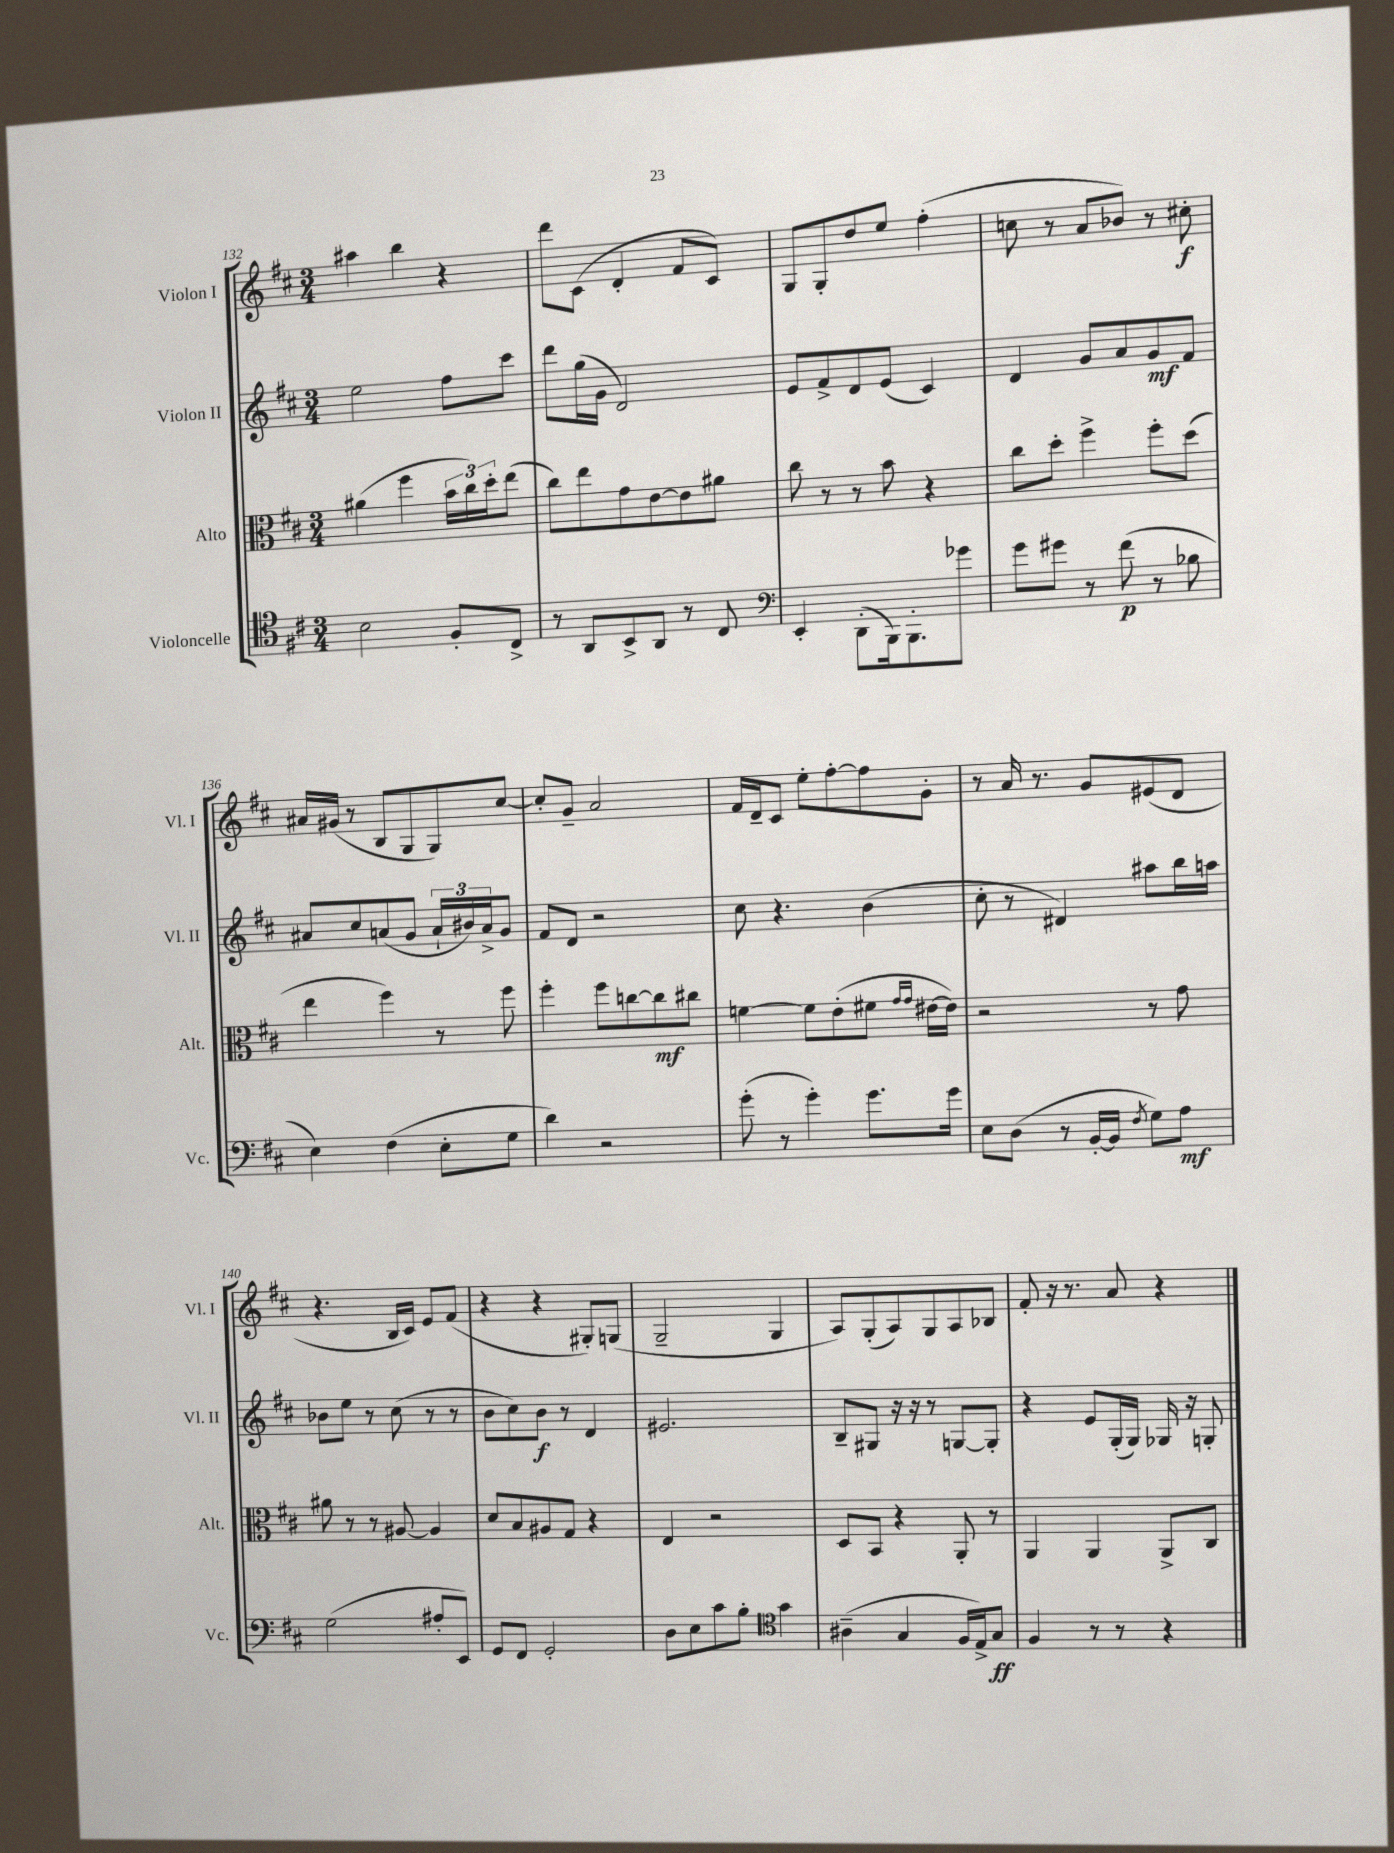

**kern	**dynam	**kern	**dynam	**kern	**dynam	**kern	**dynam
*part4	*part4	*part3	*part3	*part2	*part2	*part1	*part1
*staff4	*staff4	*staff3	*staff3	*staff2	*staff2	*staff1	*staff1
*I"Violoncelle	*	*I"Alto	*	*I"Violon II	*	*I"Violon I	*
*I'Vc.	*	*I'Alt.	*	*I'Vl. II	*	*I'Vl. I	*
*clefC4	*	*clefC3	*	*clefG2	*	*clefG2	*
*k[f#c#]	*	*k[f#c#]	*	*k[f#c#]	*	*k[f#c#]	*
*M3/4	*	*M3/4	*	*M3/4	*	*M3/4	*
=132	=132	=132	=132	=132	=132	=132	=132
2B\	.	(4a#X\	.	2ee\	.	4aa#X\	.
.	.	4ff#\	.	.	.	4bb\	.
8F#'/L	.	24b\LL	.	8ff#\L	.	4r	.
.	.	24cc#\)	.	.	.	.	.
.	.	24dd'\J	.	.	.	.	.
8C#^/J	.	(8ee\J	.	8ccc#\J	.	.	.
=133	=133	=133	=133	=133	=133	=133	=133
8r	.	8cc#\L)	.	8ddd\L	.	8ddd\L	.
8AA/L	.	8ee\	.	(16gg\L	.	(8c#\J	.
.	.	.	.	16g\JJ	.	.	.
8BB^/	.	8g\	.	2d/)	.	4d'/	.
8AA/J	.	[8e\	.	.	.	.	.
8r	.	8e\]	.	.	.	8f#/L	.
8C#/	.	8a#X\J	.	.	.	8c#/J)	.
=134	=134	=134	=134	=134	=134	=134	=134
*clefF4	*	*	*	*	*	*	*
4EE'/	.	8cc#\	.	8e/L	.	8G/L	.
.	.	8r	.	8f#^/	.	8G'/	.
(8DD'\L	.	8r	.	8d/	.	8dd/	.
16BBB\k)	.	8b\	.	(8e/J	.	8ee/J	.
8.BBB'\	.	.	.	.	.	.	.
.	.	4r	.	4c#/)	.	(4ff#'\	.
8g-X\J	.	.	.	.	.	.	.
=135	=135	=135	=135	=135	=135	=135	=135
8g\L	.	8cc#\L	.	4d/	.	8ccn\	.
8g#X\J	.	8dd'\J	.	.	.	8r	.
8r	.	4ff#^\	.	8g/L	.	8a/L	.
(8f#\	p	.	.	8a/	.	8b-X/J)	.
8r	.	8ff#'\L	.	8g/	mf	8r	.
8B-X\	.	(8dd\J	.	8f#/J	.	8cc#X'\	f
!!LO:LB:g=z
=136	=136	=136	=136	=136	=136	=136	=136
4E\)	.	4ee\	.	8a#X/L	.	16a#X/LL	.
.	.	.	.	.	.	(16g#X/JJ	.
.	.	.	.	8cc#/	.	8r	.
(4F#\	.	4ff#\)	.	(8an/	.	8B/L	.
.	.	.	.	8g/J	.	8G/	.
8E'\L	.	8r	.	24a`/LL	.	8G/)	.
.	.	.	.	24b#X/)	.	.	.
.	.	.	.	24a^/J	.	.	.
8G\J	.	8ff#\	.	8g/J	.	[8cc#/J	.
=137	=137	=137	=137	=137	=137	=137	=137
4d\)	.	4ff#'\	.	8f#/L	.	8cc#'/L]	.
.	.	.	.	8d/J	.	8g~/J	.
2r	.	8ff#\L	.	2r	.	2a/	.
.	.	[8ccn\	.	.	.	.	.
.	.	8cc\]	mf	.	.	.	.
.	.	8cc#X\J	.	.	.	.	.
=138	=138	=138	=138	=138	=138	=138	=138
(8g'\	.	[4fn\	.	8cc#\	.	16f#/LL	.
.	.	.	.	.	.	16d~/J	.
8r	.	.	.	4.r	.	8c#/J	.
4g'\)	.	8f\L]	.	.	.	8ee'\L	.
.	.	(8e'\	.	.	.	[8ff#'\	.
8.g\L	.	8f#X\J	.	(4b\	.	8ff#\]	.
.	.	16qqg/LL	.	.	.	.	.
.	.	16qqg/JJ	.	.	.	.	.
.	.	[16e#X\LL	.	.	.	8g'\J	.
16g\Jk	.	16e#\JJ])	.	.	.	.	.
=139	=139	=139	=139	=139	=139	=139	=139
8E\L	.	2r	.	8cc#'\	.	8r	.
(8D\J	.	.	.	8r	.	16a/	.
.	.	.	.	.	.	8.r	.
8r	.	.	.	4d#X/)	.	.	.
[16BB'/LL	.	.	.	.	.	8g/L	.
16BB/JJ]	.	.	.	.	.	.	.
8qF#/	.	.	.	.	.	.	.
8G\L)	.	8r	.	8aa#X\L	.	(8e#X/	.
8A\J	mf	8g\	.	16bb\L	.	8d/J	.
.	.	.	.	16aan\JJ	.	.	.
!!LO:LB:g=z
=140	=140	=140	=140	=140	=140	=140	=140
(2G\	.	8a#X\	.	8b-X\L	.	4.r	.
.	.	8r	.	8ee\J	.	.	.
.	.	8r	.	8r	.	.	.
.	.	[8A#X/	.	(8cc#\	.	16B/LL	.
.	.	.	.	.	.	16c#/JJ)	.
8A#X'/L	.	4A#/]	.	8r	.	8e/L	.
8EE/J)	.	.	.	8r	.	(8f#/J	.
=141	=141	=141	=141	=141	=141	=141	=141
8GG/L	.	8d/L	.	8b\L	.	4r	.
8FF#/J	.	8B/	.	8cc#\)	.	.	.
2GG'/	.	8A#X/	.	8b\J	f	4r	.
.	.	8G/J	.	8r	.	.	.
.	.	4r	.	4d/	.	8G#X'/L)	.
.	.	.	.	.	.	(8Gn/J	.
=142	=142	=142	=142	=142	=142	=142	=142
8D\L	.	4E/	.	2.e#X/	.	2G~/	.
8E\	.	.	.	.	.	.	.
8c#\	.	2r	.	.	.	.	.
8B'\J	.	.	.	.	.	.	.
*clefC4	*	*	*	*	*	*	*
4g\	.	.	.	.	.	4G/	.
=143	=143	=143	=143	=143	=143	=143	=143
(4A#X~\	.	8D/L	.	8B~/L	.	8A/L)	.
.	.	8BB/J	.	8G#X/J	.	(8G'/	.
4G/	.	4r	.	16r	.	8A/)	.
.	.	.	.	16r	.	.	.
.	.	.	.	8r	.	8G/	.
16F#/LL	.	8AA'/	.	[8Gn/L	.	8A/	.
16E^/J)	.	.	.	.	.	.	.
8G/J	ff	8r	.	8G'/J]	.	8B-X/J	.
=144	=144	=144	=144	=144	=144	=144	=144
4F#/	.	4AA/	.	4r	.	8f#'/	.
.	.	.	.	.	.	16r	.
.	.	.	.	.	.	8.r	.
8r	.	4AA/	.	8e/L	.	.	.
8r	.	.	.	(16G'/L	.	8a/	.
.	.	.	.	16G/JJ)	.	.	.
4r	.	8AA^/L	.	16G-X/	.	4r	.
.	.	.	.	16r	.	.	.
.	.	8C#/J	.	8Gn'/	.	.	.
==	==	==	==	==	==	==	==
*-	*-	*-	*-	*-	*-	*-	*-
